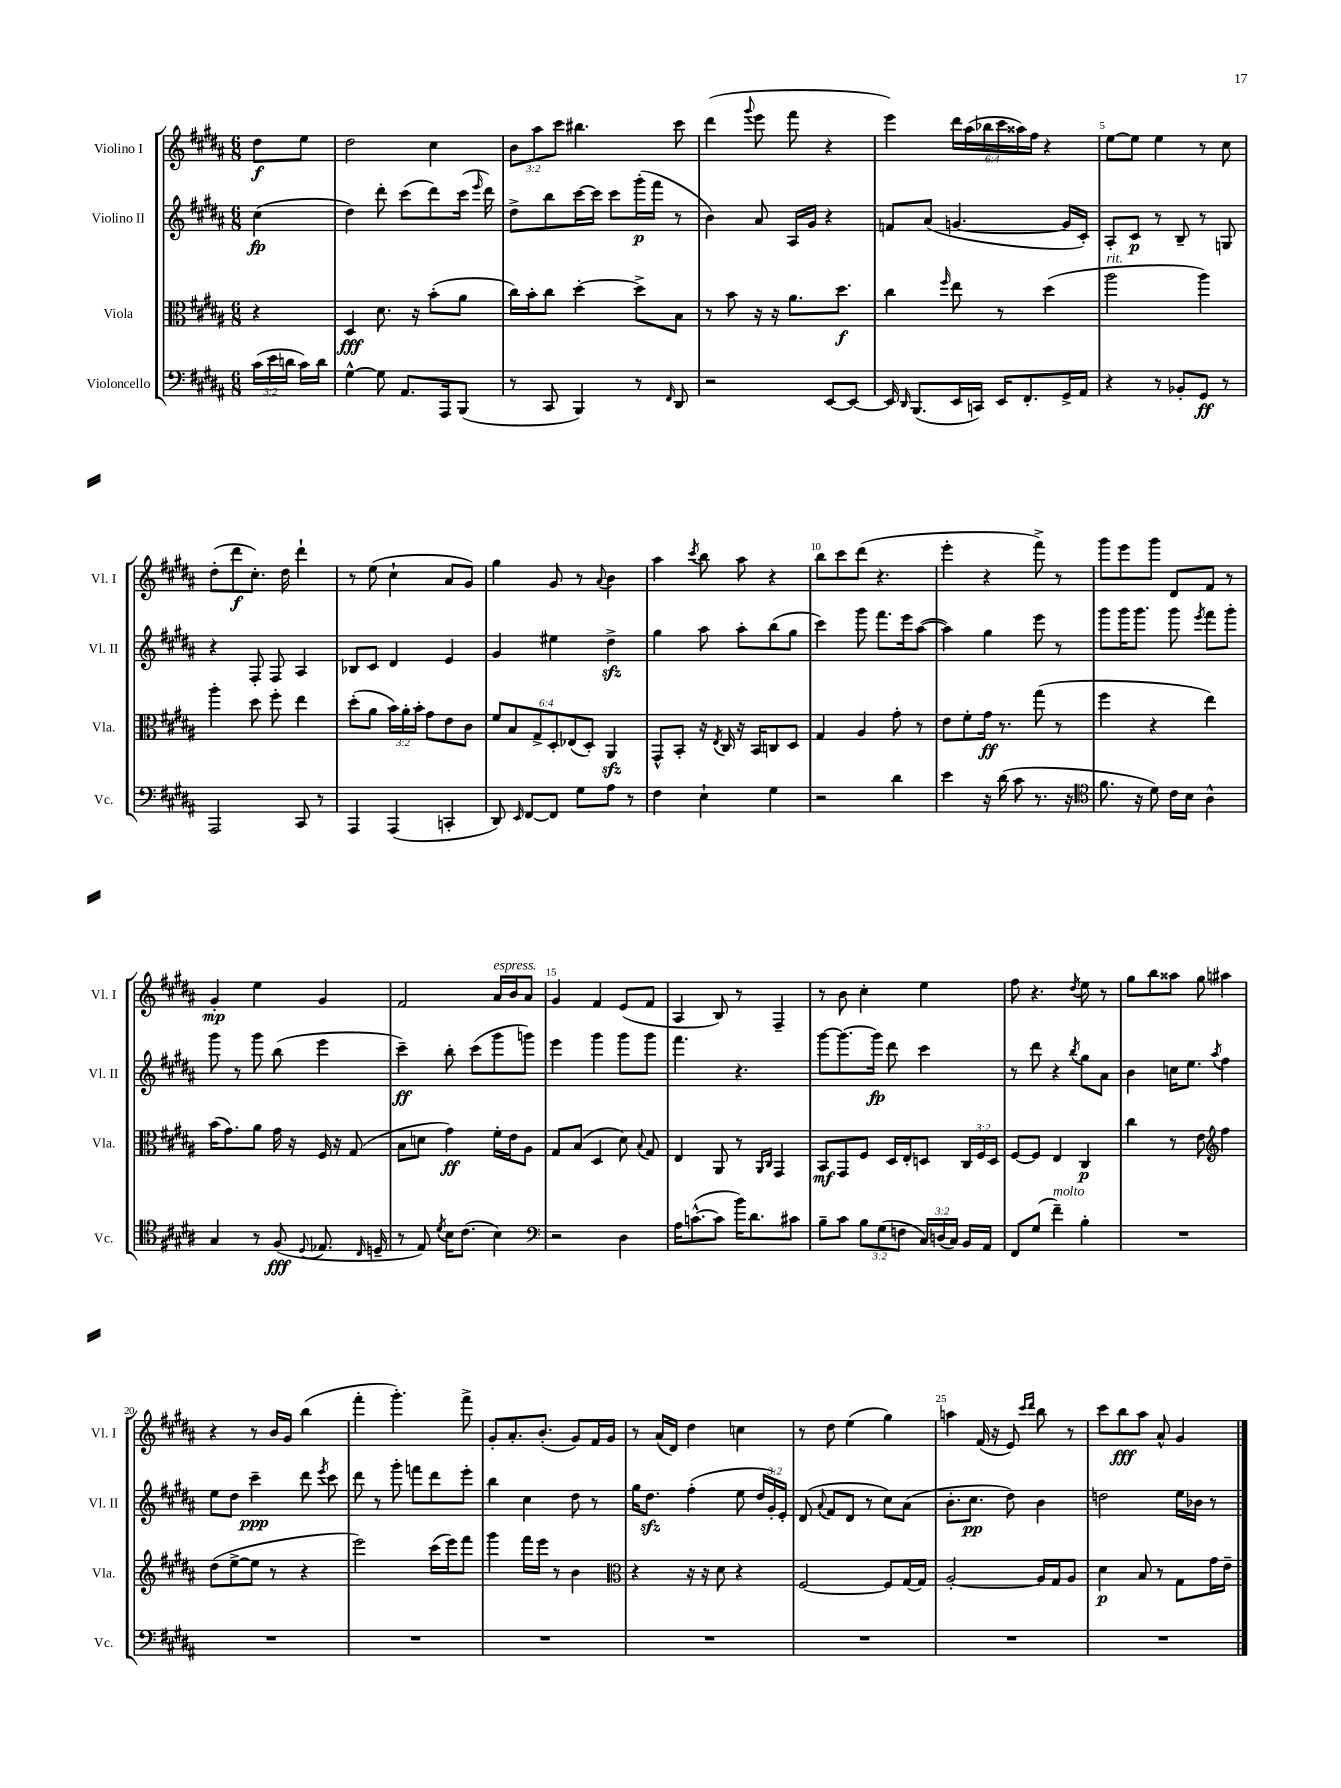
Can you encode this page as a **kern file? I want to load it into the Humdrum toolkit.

**kern	**kern	**kern	**kern
*staff4	*staff3	*staff2	*staff1
*clefF4	*clefC3	*clefG2	*clefG2
*k[f#c#g#d#a#]	*k[f#c#g#d#a#]	*k[f#c#g#d#a#]	*k[f#c#g#d#a#]
*M6/8	*M6/8	*M6/8	*M6/8
(24c#	4r	(4cc#	8dd#
24e	.	.	.
24d	.	.	.
16c#)	.	.	8ee
16d	.	.	.
=	=	=	=
[4G#^^	4D#	4dd#)	2dd#
8G#]	8.d#	8ddd#'	.
8.AA#	.	(8ccc#	.
.	16r	.	.
.	(8b'	8ddd#)	4cc#
16AAA#	.	.	.
(8BBB	8a#	(16ccc#	.
.	.	16qqeee	.
.	.	16ddd#)	.
=	=	=	=
8r	16cc#)	8dd#^	12b
.	16b'	.	.
.	.	.	12aa#
8CC#	8cc#	8bb	.
.	.	.	12ccc#
4BBB)	[4dd#'	[16ccc#	4.bb#
.	.	16ccc#]	.
.	.	8ccc#	.
8r	8dd#^]	(16ggg#'	.
.	.	16fff#	.
16qqFF#	.	.	.
8DD#	8B	8r	8ccc#
=	=	=	=
2r	8r	4b)	(4ddd#
.	8b	.	.
.	.	.	8qqggg#
.	16r	8a#	8eee
.	16r	.	.
.	8.a#	16A#	8fff#
.	.	16g#	.
[8EE	.	4r	4r
.	8.dd#	.	.
8EE_	.	.	.
=	=	=	=
16EE]	4cc#	8f	4eee)
16qqDD#	.	.	.
(8.BBB	.	.	.
.	.	(8a#	.
.	16qqff#	.	.
16EE	8ee	[4.g	24ddd#
.	.	.	(24aa#
16CC)	.	.	.
.	.	.	24bb-
16EE	8r	.	24ccc#
.	.	.	24aa##)
8.FF#'	.	.	.
.	.	.	24ff#
.	(4dd#	.	4r
16GG#^	.	16g]	.
16AA#	.	16c#')	.
=	=	=	=
4r	2aa#	8A#'	[8ee
.	.	8c#	8ee]
8r	.	8r	4ee
8BB-'	.	8B~	.
8GG#	4aa#)	8r	8r
8r	.	8G	8cc#
=	=	=	=
2AAA#	4aa#'	4r	(8dd#'
.	.	.	8ddd#
.	8dd#	8F#'	8.cc#')
.	8ff#'	8F#	.
.	.	.	16dd#
8CC#	4ee	4A#	4ddd#`
8r	.	.	.
=	=	=	=
4AAA#	(8dd#'	8B-	8r
.	8a#	8c#	(8ee
(4AAA#	24b)	4d#	4cc#`
.	24a#'	.	.
.	24b'	.	.
.	8g#	.	.
4CC'	8e	4e	8a#
.	8c#	.	8g#)
=	=	=	=
8DD#)	12f#	4g#	4gg#
.	12B	.	.
16qqEE	.	.	.
[8FF#	.	.	.
.	12G#^	.	.
8FF#]	12D#'	4ee#	8g#
.	(12E-	.	.
8G#	.	.	8r
.	12D#')	.	.
.	.	.	8qqa#
8A#	4AA#	4dd#^	4b
8r	.	.	.
=	=	=	=
4F#	8GG#^^	4gg#	4aa#
.	8BB'	.	.
.	.	.	8qccc#
4E`	16r	8aa#	8bb
.	8qE	.	.
.	16C#	.	.
.	16r	8aa#'	8aa#
.	16BB	.	.
4G#	8C	(8bb	4r
.	8D#	8gg#	.
=	=	=	=
2r	4G#	4ccc#)	8bb
.	.	.	8ccc#
.	4A#	8ggg#	(8ddd#
.	.	8.fff#	4.r
4d#	8g#'	.	.
.	.	16eee	.
.	8r	([8aa#	.
=	=	=	=
4e	8e	4aa#])	4eee'
.	8f#'	.	.
16r	16g#	4gg#	4r
(16d#	8.r	.	.
8c#	.	.	.
8.r	(8gg#	8eee	8fff#^)
.	8r	8r	8r
16r	.	.	.
=	=	=	=
*clefC4	*	*	*
8.f#	4ff#	8ggg#	8ggg#
.	.	16ggg#	8eee
16r	.	8.ggg#	.
8d#)	4r	.	8ggg#
16c#	.	8ggg#	8d#
16B	.	.	.
.	.	8qeee	.
4A#^^	4ee)	8fff#	8f#
.	.	8ggg#'	8r
=	=	=	=
4G#	(16b	8ggg#	4g#'
.	8.g#)	.	.
.	.	8r	.
8r	8a#	8ggg#	4ee
(8F#	16g#	(8bb	.
.	16r	.	.
8qqD#	.	.	.
8.E-	16F#	4eee	4g#
.	16r	.	.
.	(8G#	.	.
16qqC#	.	.	.
16D~	.	.	.
=	=	=	=
8r	8B	4ccc#~)	2f#
8E)	8d	.	.
8qd#	.	.	.
16B	4g#)	8bb'	.
(8.c#	.	.	.
.	.	(8ccc#	.
4B)	16f#'	8ggg#	16a#
.	16e	.	16b
.	8A#	8ggg)	8a#
=	=	=	=
*clefF4	*	*	*
2r	8G#	4eee	4g#
.	(8B	.	.
.	4D#	4ggg#	4f#
4D#	8d#)	8ggg#	(8e
.	8qqB	.	.
.	8G#	8ggg#	8f#
=	=	=	=
16A#	4E	4.fff#	4A#
([8.c^^	.	.	.
8c]	8AA#	.	8B)
16b)	8r	4.r	8r
8.d#	.	.	.
.	16qqAA#	.	.
.	16qqC#	.	.
.	4GG#	.	4F#~
8c#	.	.	.
=	=	=	=
8B~	8BB	[8ggg#	8r
8c#	8GG#	8.ggg#_	8b
12B	8F#	.	4cc#'
.	.	16ggg#]	.
(12G#	.	.	.
.	16D#	8ddd#	.
12F	.	.	.
.	16E'	.	.
24C#)	8D	4ccc#	4ee
(24D	.	.	.
24C#)	.	.	.
16BB	24C#	.	.
.	24F#	.	.
16AA#	.	.	.
.	24D	.	.
=	=	=	=
8FF#	[8F#	8r	8ff#
(8G#	8F#]	8ddd#	4.r
4f#~)	4E	4r	.
.	.	8qbb	8qdd#
4B'	4C#	8gg#	8ee
.	.	8a#	8r
=	=	=	=
2.r	4cc#	4b	8gg#
.	.	.	8bb
.	8r	16cc	8aa##
.	.	8.ee	.
.	8e	.	8gg#
*	*clefG2	*	*
.	.	8qaa#	.
.	4ff#	4ff#	4aa#
=	=	=	=
2.r	(8dd#	8ee	4r
.	[8ee^	8dd#	.
.	8ee]	4ccc#~	8r
.	8r	.	16b
.	.	.	16g#
.	4r	8ddd#	(4bb
.	.	8qeee	.
.	.	8ccc#	.
=	=	=	=
2.r	2eee)	8ddd#	4fff#'
.	.	8r	.
.	.	8ggg#'	4.ggg#')
.	.	8fff	.
.	(16ccc#	8ddd#	.
.	16eee)	.	.
.	8fff#	8eee'	8fff#^
=	=	=	=
2.r	4ggg#	4bb	8g#'
.	.	.	8.a#'
.	16fff#	4cc#	.
.	16eee	.	(8.b'
.	8r	.	.
.	4b	8dd#	8g#)
.	.	8r	16f#
.	.	.	16g#
=	=	=	=
*	*clefC3	*	*
2.r	4r	16gg#	8r
.	.	8.dd#	.
.	.	.	(16a#
.	.	.	16d#)
.	16r	(4ff#'	4dd#
.	16r	.	.
.	8d#	.	.
.	4r	8ee	4cc
.	.	24dd#	.
.	.	24g#')	.
.	.	24e'	.
=	=	=	=
2.r	[2F#	(8d#	8r
.	.	8qqa#	.
.	.	8f#	8dd#
.	.	8d#	(4ee
.	.	8r	.
.	8F#]	8cc#)	4gg#)
.	[16G#	(8a#	.
.	16G#]	.	.
=	=	=	=
2.r	[2A#'	8.b'	4aa
.	.	8.cc#	.
.	.	.	(16f#
.	.	.	16r
.	.	8dd#)	8e)
.	.	.	16qqccc#
.	.	.	16qqddd#
.	16A#]	4b	8bb
.	16G#	.	.
.	8A#	.	8r
=	=	=	=
2.r	4d#	2dd	8ccc#
.	.	.	8bb
.	8B	.	8aa#
.	8r	.	8a#^^
.	8G#	16ee	4g#
.	.	16b-	.
.	16g#	8r	.
.	16e~	.	.
==	==	==	==
*-	*-	*-	*-
